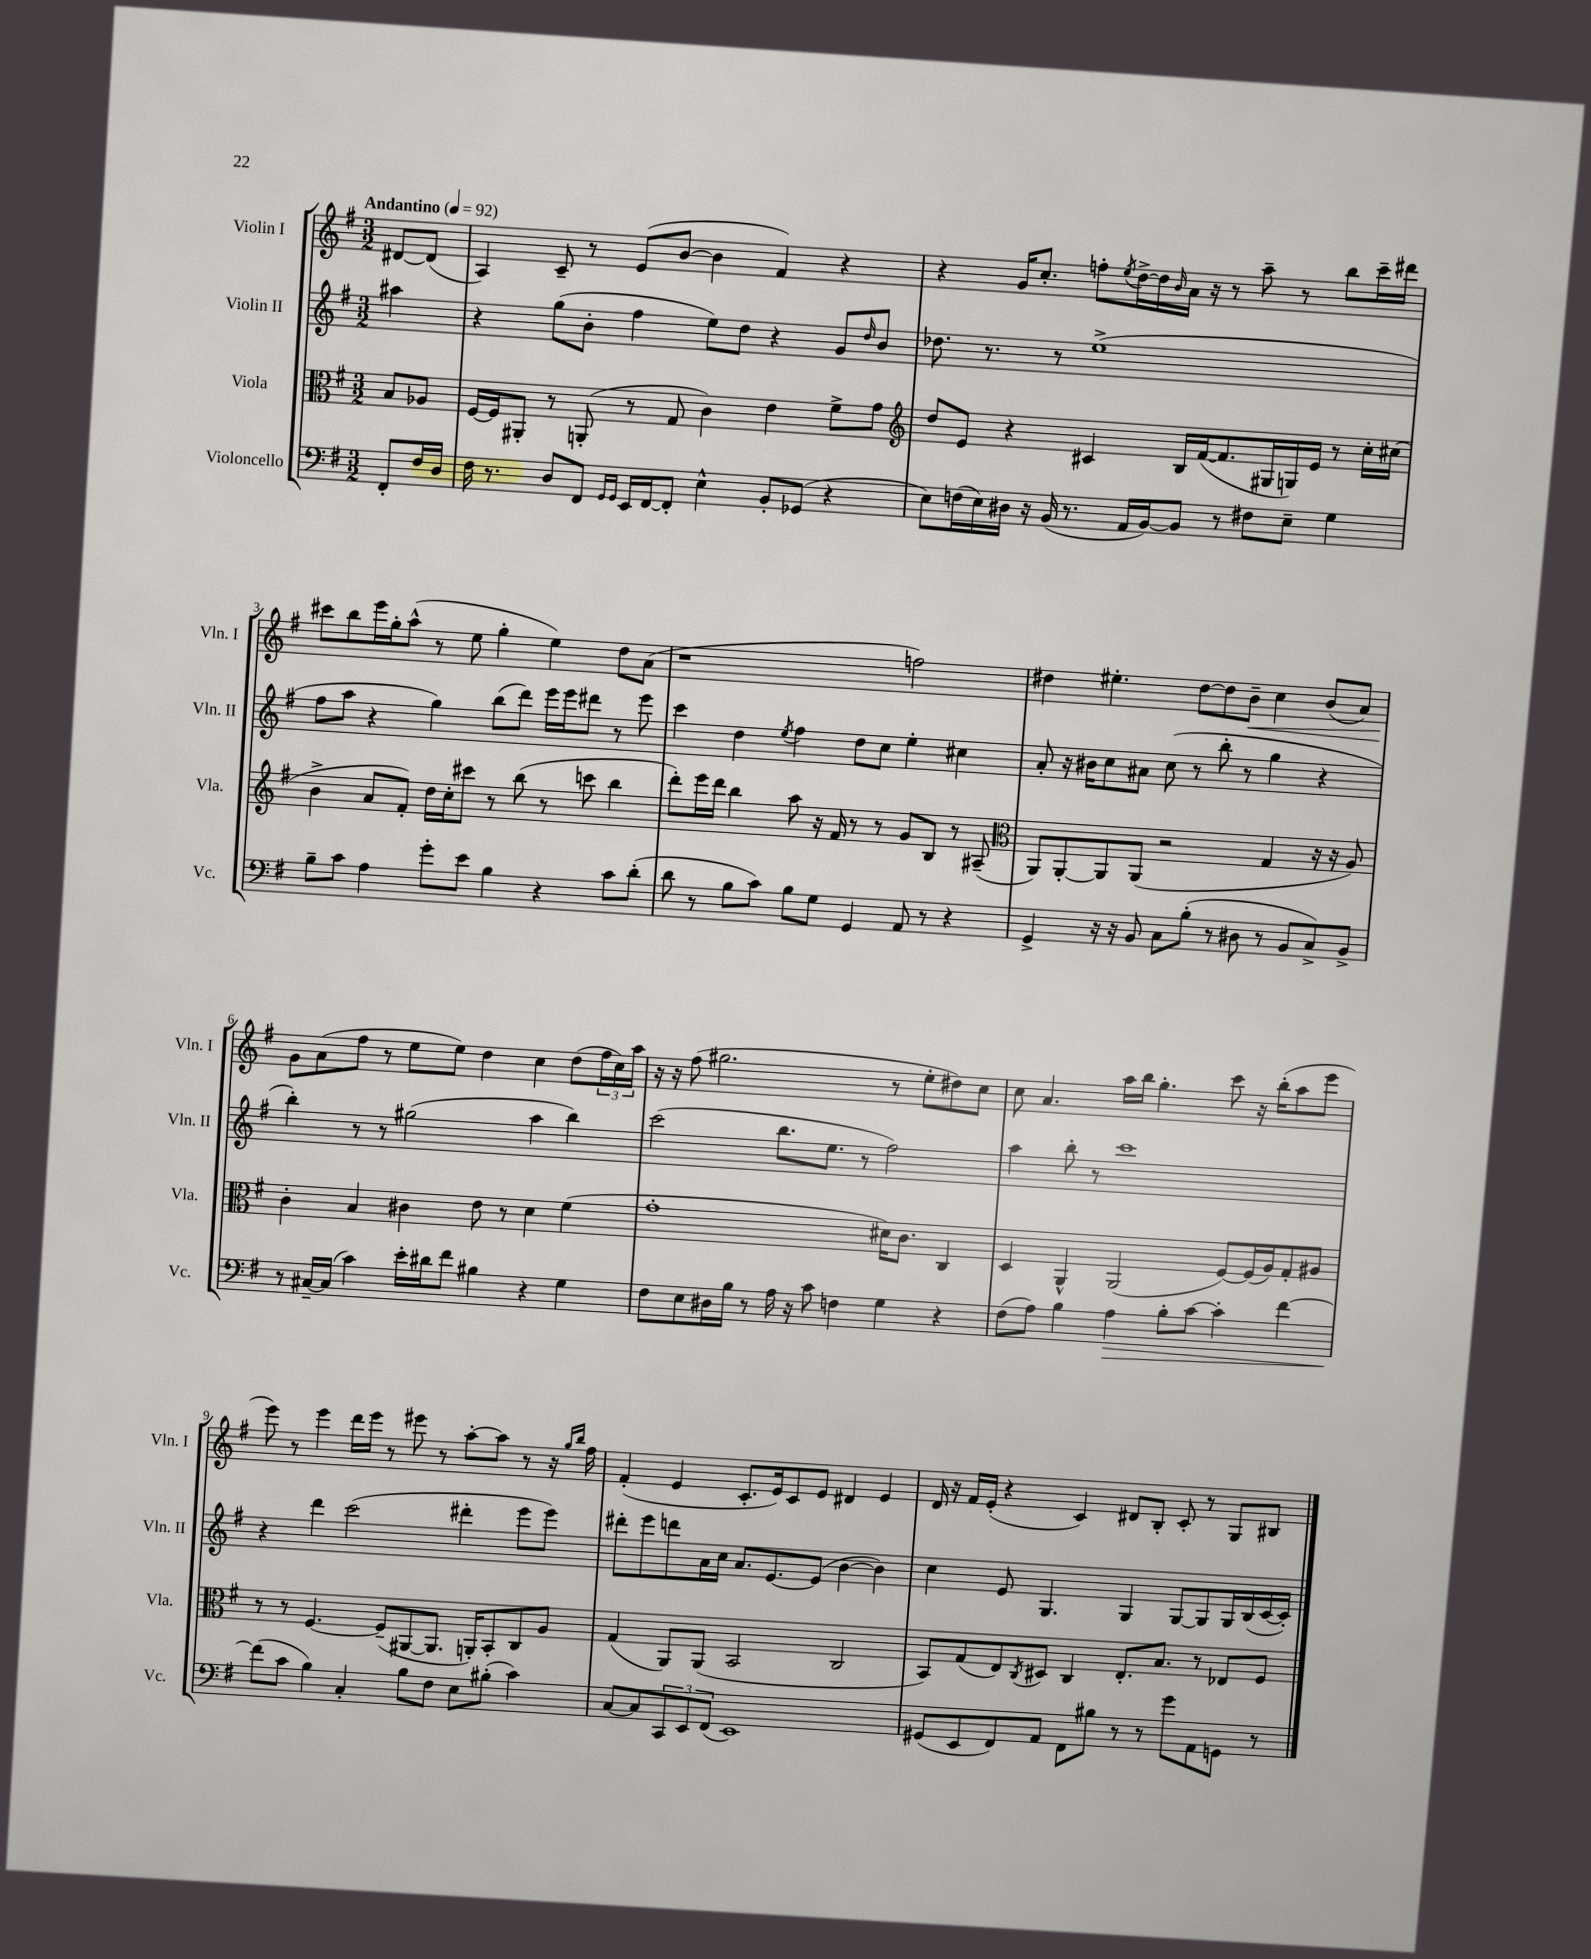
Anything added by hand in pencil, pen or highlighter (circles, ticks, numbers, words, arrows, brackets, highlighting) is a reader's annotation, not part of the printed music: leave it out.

**kern	**kern	**kern	**kern
*staff4	*staff3	*staff2	*staff1
*clefF4	*clefC3	*clefG2	*clefG2
*k[f#]	*k[f#]	*k[f#]	*k[f#]
*M3/2	*M3/2	*M3/2	*M3/2
*MM92	*MM92	*MM92	*MM92
8FF#'	8B	4aa#	[8d#
16F#	8A-	.	(8d#]
16D	.	.	.
=	=	=	=
16F#	[16F#	4r	4A)
8.r	16F#]	.	.
.	8AA#'	.	.
8D	8r	(8gg	8c~
8FF#	(8AA'	8b'	8r
16qqGG	.	.	.
16qqGG	.	.	.
16EE	8r	4ff#	(8e
[16FF#	.	.	.
8FF#']	8G	.	[8b
4E^^	4c)	8ee)	4b]
.	.	8dd	.
8BB'	4e	4r	4f#)
(8GG-	.	.	.
4r	8f#^	8g	4r
.	.	16qqdd	.
.	8g	8b	.
=	=	=	=
*	*clefG2	*	*
8E)	8dd	8.dd-	4r
(16F	8e	.	.
16E)	.	8.r	.
16D#	4r	.	16g
16r	.	.	8.cc'
(16BB	.	8r	.
8.r	.	.	.
.	4c#	(1ee^	8ff'
.	.	.	8qee
16AA	.	.	[16dd^
[16BB)	.	.	16dd]
.	.	.	16qqb
8BB]	16B	.	16a
.	([16f#	.	16r
8r	8.f#]	.	8r
8F#	.	.	8aa~
.	16G#	.	.
8E~	16G)	.	8r
.	16e	.	.
4G	8r	.	8bb
.	16cc'	.	16ccc~
.	(16cc#	.	16ddd#
=	=	=	=
8B~	4b^	8ff#	8ccc#
8c	.	8aa	8bb
4A	8a	4r	16eee
.	.	.	16gg'
.	8f#')	.	(8aa^^
8g'	16dd	4gg)	8r
.	16cc'	.	.
8e	8ccc#	.	8ee
4B	8r	(8bb	4gg'
.	(8bb	8ddd)	.
4r	8r	16eee	4ee)
.	.	16eee	.
.	8ccc	8ddd#	.
8c	4bb	8r	8dd
(8d'	.	8eee	(8a
=	=	=	=
8d	8ddd')	4ccc	1r
8r	16eee	.	.
.	16ddd	.	.
8B	4bb	4dd	.
8c)	.	.	.
.	.	8qee	.
8B	8aa	4ff#	.
8G	16r	.	.
.	16f#	.	.
4GG	8r	8dd	.
.	8r	8cc	.
8AA	8g	4ee'	2ff)
8r	8B	.	.
4r	8r	4cc#	.
.	(8A#~	.	.
=	=	=	=
*	*clefC3	*	*
4GG^	8AA)	8a'	4dd#
.	[8AA'	16r	.
.	.	16b#	.
16r	8AA]	8cc	4.ee#'
16r	.	.	.
8BB	(8AA	8a#	.
8C	2r	(8cc	.
(8B'	.	8r	[8dd#
8r	.	8bb'	8dd#]
8D#	.	8r	8b~
8r	4G	4gg	4cc
8BB	.	.	.
8C^)	16r	4r	(8b
.	16r	.	.
8BB^	8A)	.	8a)
=	=	=	=
8r	4c'	4bb')	8g
[16C#~	.	.	(8a
(16C#]	.	.	.
4c)	4B	8r	8ff#
.	.	8r	8r
16e'	4c#	(2gg#	8ee
16d#	.	.	.
8f#	.	.	8ee)
4B#	8e	.	4dd
.	8r	.	.
4r	4d	4aa	4cc
4G	(4f#	4bb)	(8dd
.	.	.	24ff#
.	.	.	24cc)
.	.	.	24aa
=	=	=	=
8F#	1g'	(2ccc	16r
.	.	.	16r
8E	.	.	(8ff#
16D#	.	.	2.gg#
16B	.	.	.
8r	.	.	.
16A	.	8.bb	.
16r	.	.	.
8c	.	.	.
.	.	8.ee	.
4F	.	.	.
.	.	8r	.
4G	16d#)	2ff#)	8r
.	8.c	.	.
.	.	.	8ee'
4r	4C	.	8dd#)
.	.	.	8cc
=	=	=	=
(8F#	4D	4aa	8cc
8A)	.	.	4.a
4B	4AA^^	8bb'	.
.	.	8r	.
4A	(2AA	1ccc	16aa
.	.	.	16bb
.	.	.	4.gg'
8B'	.	.	.
[8c	.	.	.
4c']	[8F#)	.	8ccc
.	(16F#]	.	16r
.	16A)	.	(16bb'
[4f#	8G'	.	8aa
.	8A#	.	8eee
=	=	=	=
(8f#]	8r	4r	8eee)
8c	8r	.	8r
4B)	[4.F#	4ddd	4eee
4C'	.	(2ccc	16ddd
.	.	.	16eee
.	(8F#~]	.	8r
8B	[8AA#	.	8eee#
8F#	8.AA#]	.	8r
8E	.	4ddd#'	[8aa'
.	16AA')	.	.
(8B#'	8BB'	.	8aa]
4c)	8C	8eee	8r
.	8A	8eee)	16r
.	.	.	16qqgg
.	.	.	16qqbb
.	.	.	16ff#
=	=	=	=
[8C	(4G	8ddd#'	(4f#'
8C]	.	8eee	.
12CC	8AA)	8ddd	4e
12EE	.	.	.
.	(8AA	16a	.
(12FF#	.	.	.
.	.	16cc	.
1EE)	2BB	8.a	8.c'
.	.	[8.e	16e)
.	.	.	8c
.	.	(8e]	8e
.	2C	[4b	4d#
.	.	4b])	4e
=	=	=	=
(8GG#	8BB)	4cc	16d
.	.	.	16r
8EE	(8G	.	16f#
.	.	.	(16e'
8FF#)	8E)	8e	4r
.	8qC	.	.
8AA	8D#	4.G	.
8FF#	4C	.	4c)
8B#	.	.	.
8r	8.E'	4G	8d#
8r	.	.	8B'
.	8.B	.	.
8g	.	[8G	8c'
8AA	8r	8G]	8r
8GG	8E-	16G	8G
.	.	(16B	.
8r	8F#	[16c	8B#
.	.	16c'])	.
==	==	==	==
*-	*-	*-	*-
